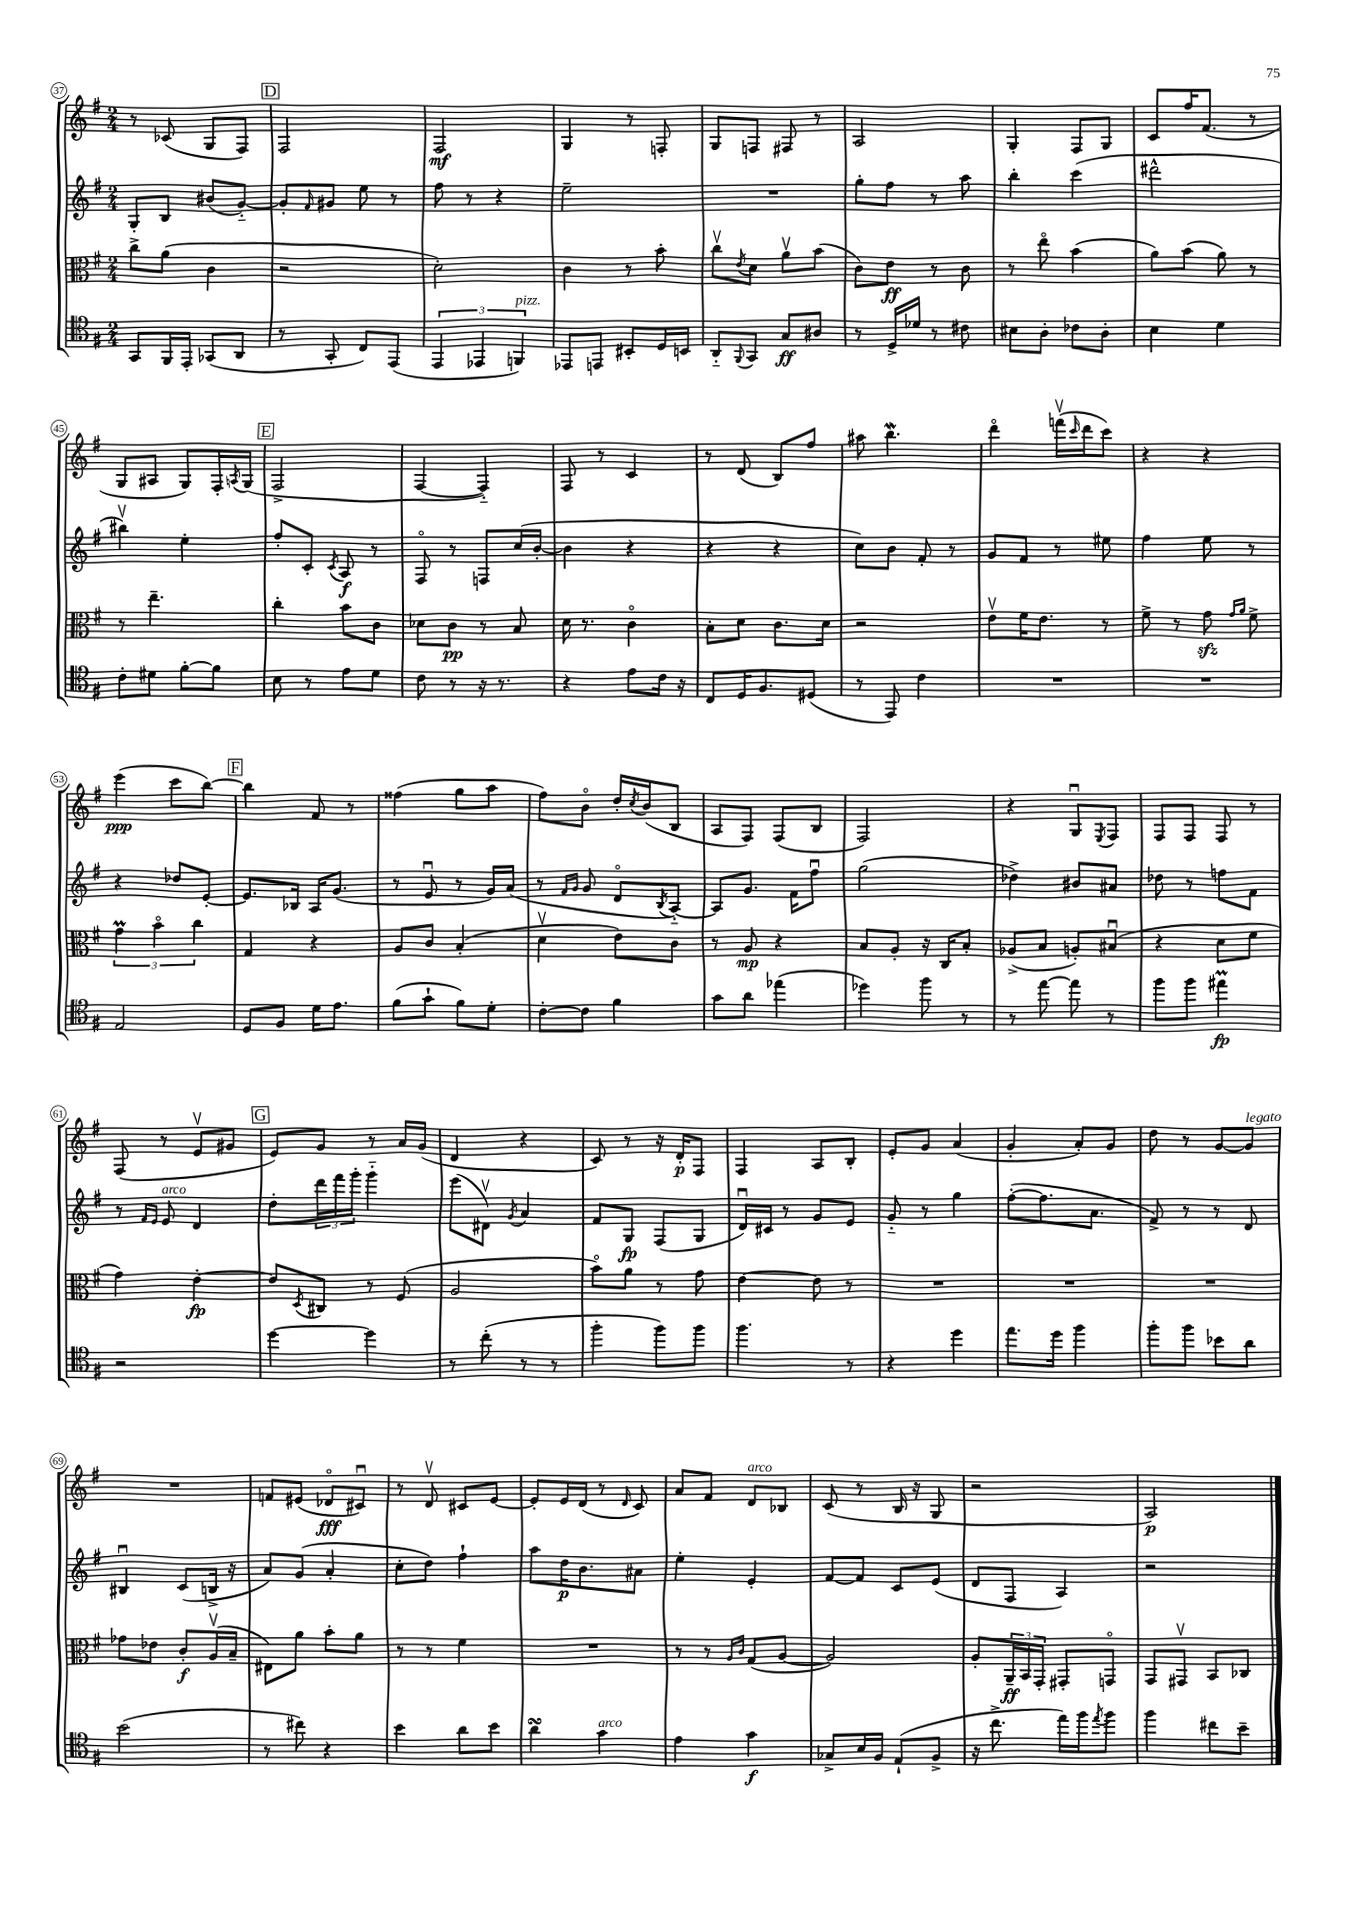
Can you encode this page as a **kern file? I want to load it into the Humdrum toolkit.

**kern	**dynam	**kern	**dynam	**kern	**dynam	**kern	**dynam
*part4	*part4	*part3	*part3	*part2	*part2	*part1	*part1
*staff4	*staff4	*staff3	*staff3	*staff2	*staff2	*staff1	*staff1
*clefC4	*	*clefC3	*	*clefG2	*	*clefG2	*
*k[f#]	*	*k[f#]	*	*k[f#]	*	*k[f#]	*
*M2/4	*	*M2/4	*	*M2/4	*	*M2/4	*
=37	=37	=37	=37	=37	=37	=37	=37
8GG/L	.	8cc^\L	.	8G'/L	.	8r	.
16FF#/L	.	(8a\J	.	8B/J	.	(8c-X/	.
16EE'/JJ	.	.	.	.	.	.	.
(8GG-X/L	.	4c\	.	(8b#X/L	.	8G/L	.
8AA/J	.	.	.	[8g/J)	.	8F#/J)	.
!!LO:REH:place=s1:t=D
=38	=38	=38	=38	=38	=38	=38	=38
8r	.	2r	.	8g'/L]	.	2F#/	.
.	.	.	.	16qqf#/	.	.	.
8GG'/	.	.	.	8g#X/J	.	.	.
8C/L)	.	.	.	8ee\	.	.	.
(8EE/J	.	.	.	8r	.	.	.
=39	=39	=39	=39	=39	=39	=39	=39
6EE/	.	2d'\)	.	8ff#\	.	2F#/	mf
.	.	.	.	8r	.	.	.
6EE-X/	.	.	.	.	.	.	.
.	.	.	.	4r	.	.	.
!LO:TX:a:i:t=pizz.	!	!	!	!	!	!	!
6FFn/)	.	.	.	.	.	.	.
=40	=40	=40	=40	=40	=40	=40	=40
8EE-X/L	.	4c\	.	2ee~\	.	4G/	.
8EEn/J	.	.	.	.	.	.	.
8BB#X'/L	.	8r	.	.	.	8r	.
16D/L	.	8b'\	.	.	.	8Fn'/	.
16BBn/JJ	.	.	.	.	.	.	.
=41	=41	=41	=41	=41	=41	=41	=41
8AA/L	.	8ccv\L	.	2r	.	8G/L	.
8qqFF#/	.	8qe/	.	.	.	.	.
8GG/J	.	8d\J	.	.	.	8Fn/J	.
8G/L	ff	8av\L	.	.	.	8F#X/	.
8A#X/J	.	(8b\J	.	.	.	8r	.
=42	=42	=42	=42	=42	=42	=42	=42
8r	.	8c\L)	.	8gg'\L	.	2A/	.
16D^/LL	.	8e\J	ff	8ff#\J	.	.	.
16d-X/JJ	.	.	.	.	.	.	.
8r	.	8r	.	8r	.	.	.
8c#X\	.	8c\	.	8aa\	.	.	.
=43	=43	=43	=43	=43	=43	=43	=43
8B#X\L	.	8r	.	4bb'\	.	4G'/	.
8A'\J	.	8ee\	.	.	.	.	.
8c-X\L	.	(4b\	.	(4ccc\	.	8F#/L	.
8A'\J	.	.	.	.	.	8G/J	.
=44	=44	=44	=44	=44	=44	=44	=44
4B\	.	8a\L)	.	2ddd#X^^\	.	8c/L	.
.	.	(8b\J	.	.	.	16ff#/K	.
.	.	.	.	.	.	(8.f#/J	.
4d\	.	8a\)	.	.	.	.	.
.	.	8r	.	.	.	8r	.
!!LO:LB:g=z
=45	=45	=45	=45	=45	=45	=45	=45
8c'\L	.	8r	.	4bb#Xv\)	.	8G/L	.
8d#X\J	.	4.ee~\	.	.	.	8A#X/J	.
[8f#'\L	.	.	.	4ee'\	.	8G/L)	.
8f#\J]	.	.	.	.	.	16F#'/L	.
.	.	.	.	.	.	8qAn/	.
.	.	.	.	.	.	(16G/JJ	.
!!LO:REH:place=s1:t=E
=46	=46	=46	=46	=46	=46	=46	=46
8B\	.	4cc'\	.	8ff#'/L	.	2F#^/	.
8r	.	.	.	8c'/J	.	.	.
.	.	.	.	8qc/	.	.	.
8e\L	.	8b\L	.	8A/	f	.	.
8d\J	.	8c\J	.	8r	.	.	.
=47	=47	=47	=47	=47	=47	=47	=47
8c\	.	8d-X\L	.	8F#/	.	[4F#/	.
8r	.	8c\J	pp	8r	.	.	.
16r	.	8r	.	8Fn/L	.	4F#/])	.
8.r	.	.	.	.	.	.	.
.	.	8B/	.	(16cc/L	.	.	.
.	.	.	.	[16b'/JJ	.	.	.
=48	=48	=48	=48	=48	=48	=48	=48
4r	.	16d\	.	4b\]	.	8F#/	.
.	.	8.r	.	.	.	.	.
.	.	.	.	.	.	8r	.
8e\L	.	4c\	.	4r	.	4c/	.
16c\Jk	.	.	.	.	.	.	.
16r	.	.	.	.	.	.	.
=49	=49	=49	=49	=49	=49	=49	=49
8C/L	.	8B'\L	.	4r	.	8r	.
16D/K	.	8d\J	.	.	.	(8d/	.
8.F#/	.	.	.	.	.	.	.
.	.	8.c\L	.	4r	.	8B/L)	.
(8D#X/J	.	.	.	.	.	8ff#/J	.
.	.	16d\Jk	.	.	.	.	.
=50	=50	=50	=50	=50	=50	=50	=50
8r	.	2r	.	8cc\L)	.	8aa#X\	.
8EE/)	.	.	.	8b\J	.	4.bbW\	.
4c\	.	.	.	8f#'/	.	.	.
.	.	.	.	8r	.	.	.
=51	=51	=51	=51	=51	=51	=51	=51
2r	.	8ev\L	.	8g/L	.	4ddd\	.
.	.	16f#\K	.	8f#/J	.	.	.
.	.	8.e\J	.	.	.	.	.
.	.	.	.	8r	.	(16fffnv\LL	.
.	.	.	.	.	.	16qqccc/	.
.	.	.	.	.	.	16ddd\J	.
.	.	8r	.	8ee#X\	.	8ccc\J)	.
=52	=52	=52	=52	=52	=52	=52	=52
2r	.	8f#^\	.	4ff#\	.	4r	.
.	.	8r	.	.	.	.	.
.	.	8gzz\	.	8ee\	.	4r	.
.	.	16qqg/LL	.	.	.	.	.
.	.	16qqa/JJ	.	.	.	.	.
.	.	8f#^\	.	8r	.	.	.
!!LO:LB:g=z
=53	=53	=53	=53	=53	=53	=53	=53
2E/	.	6gM\	.	4r	.	(4eee\	ppp
.	.	6b\	.	.	.	.	.
.	.	.	.	8dd-X/L	.	8ccc\L	.
.	.	6cc\	.	.	.	.	.
.	.	.	.	[8e'/J	.	[8bb\J)	.
!!LO:REH:place=s1:t=F
=54	=54	=54	=54	=54	=54	=54	=54
8D/L	.	4G/	.	8.e/L]	.	4bb\]	.
8F#/J	.	.	.	.	.	.	.
.	.	.	.	16B-X/Jk	.	.	.
16d\KL	.	4r	.	16A/KL	.	8f#/	.
8.e\J	.	.	.	(8.g/J	.	.	.
.	.	.	.	.	.	8r	.
=55	=55	=55	=55	=55	=55	=55	=55
(8f#\L	.	8A/L	.	8r	.	(4ff##X\	.
8g`\J	.	8c/J	.	8eu/	.	.	.
8f#\L)	.	(4B'/	.	8r	.	8gg\L	.
8d'\J	.	.	.	16g/LL)	.	8aa\J	.
.	.	.	.	(16a/JJ	.	.	.
=56	=56	=56	=56	=56	=56	=56	=56
[8c'\L	.	4dv\	.	8r	.	8ff#\L)	.
.	.	.	.	16qqf#/LL	.	.	.
.	.	.	.	16qqg/JJ	.	.	.
8c\J]	.	.	.	8g/	.	8b\J	.
4f#\	.	8e\L)	.	8d/L	.	16dd'/LL	.
.	.	.	.	.	.	8qcc/	.
.	.	.	.	.	.	(16b/J	.
.	.	.	.	8qB/	.	.	.
.	.	8c\J	.	[8A/J)	.	8B/J	.
=57	=57	=57	=57	=57	=57	=57	=57
8g\L	.	8r	.	8A/L]	.	8A/L	.
8a\J	.	8A/	mp	8.g/J	.	8F#/J)	.
(4ee-X\	.	4r	.	.	.	(8F#/L	.
.	.	.	.	16f#\KL	.	.	.
.	.	.	.	8ff#u\J	.	8B/J	.
=58	=58	=58	=58	=58	=58	=58	=58
4dd-X\)	.	8B/L	.	(2gg\	.	2F#/)	.
.	.	8A'/J	.	.	.	.	.
8ff#\	.	16r	.	.	.	.	.
.	.	16C/KL	.	.	.	.	.
8r	.	8B'/J	.	.	.	.	.
=59	=59	=59	=59	=59	=59	=59	=59
8r	.	(8A-X^/L	.	4dd-X^\)	.	4r	.
[8ee\	.	8B/J	.	.	.	.	.
8ee\]	.	8An'/L)	.	8b#X/L	.	8Gu/L	.
.	.	.	.	.	.	8qE/	.
8r	.	(8B#Xu/J	.	8a#X/J	.	8F#/J	.
=60	=60	=60	=60	=60	=60	=60	=60
8ff#\L	.	4r	.	8dd-X\	.	8F#/L	.
8ff#\J	.	.	.	8r	.	8F#/J	.
4ee#Xm\	fp	8d\L	.	8ffn\L	.	8F#/	.
.	.	8f#\J	.	8f#\J	.	8r	.
!!LO:LB:g=z
=61	=61	=61	=61	=61	=61	=61	=61
2r	.	4g\)	.	8r	.	(8F#/	.
.	.	.	.	16qqf#/LL	.	.	.
.	.	.	.	16qqe/JJ	.	.	.
!	!	!	!	!LO:TX:a:i:t=arco	!	!	!
.	.	.	.	8e/	.	8r	.
.	.	[4e'\	fp	4d/	.	8ev/L	.
.	.	.	.	.	.	8g#X/J	.
!!LO:REH:place=s1:t=G
=62	=62	=62	=62	=62	=62	=62	=62
[4dd\	.	8e/L]	.	8dd'\L	.	8e/L)	.
.	.	8qD/	.	.	.	.	.
.	.	8C#X/J	.	24ddd\L	.	8g/J	.
.	.	.	.	24fff#\	.	.	.
.	.	.	.	24ggg'\JJ	.	.	.
4dd\]	.	8r	.	4ggg\	.	8r	.
.	.	(8F#/	.	.	.	16a/LL	.
.	.	.	.	.	.	(16g/JJ	.
=63	=63	=63	=63	=63	=63	=63	=63
8r	.	2A/	.	(8eee\L	.	4d/	.
(8cc'\	.	.	.	8d#Xv\J)	.	.	.
.	.	.	.	8qg/	.	.	.
8r	.	.	.	4a/	.	4r	.
8r	.	.	.	.	.	.	.
=64	=64	=64	=64	=64	=64	=64	=64
4ff#'\	.	8b\L)	.	8f#/L	.	8c/)	.
.	.	8a\J	.	8G/J	fp	8r	.
8ff#\L)	.	8r	.	(8F#/L	.	16r	.
.	.	.	.	.	.	16d'/KL	p
8ff#\J	.	8g\	.	8G/J	.	8F#/J	.
=65	=65	=65	=65	=65	=65	=65	=65
4.ff#\	.	[4e\	.	16du/LL)	.	4F#/	.
.	.	.	.	16c#X/JJ	.	.	.
.	.	.	.	8r	.	.	.
.	.	8e\]	.	8g/L	.	8A/L	.
8r	.	8r	.	8e/J	.	8B'/J	.
=66	=66	=66	=66	=66	=66	=66	=66
4r	.	2r	.	8g/	.	8e'/L	.
.	.	.	.	8r	.	8g/J	.
4dd\	.	.	.	4gg\	.	(4a/	.
=67	=67	=67	=67	=67	=67	=67	=67
8.ee\L	.	2r	.	([8ff#'\L	.	4g'/	.
.	.	.	.	8.ff#\]	.	.	.
16dd\Jk	.	.	.	.	.	.	.
4ff#\	.	.	.	.	.	8a'/L)	.
.	.	.	.	8.a\J	.	.	.
.	.	.	.	.	.	8g/J	.
=68	=68	=68	=68	=68	=68	=68	=68
8ff#'\L	.	2r	.	8f#^/)	.	8dd\	.
8ff#\J	.	.	.	8r	.	8r	.
8b-X\L	.	.	.	8r	.	[8g/L	.
!	!	!	!	!	!	!LO:TX:a:i:t=legato	!
8a\J	.	.	.	8d/	.	8g/J]	.
!!LO:LB:g=z
=69	=69	=69	=69	=69	=69	=69	=69
(2b\	.	8g-X\L	.	4B#Xu/	.	2r	.
.	.	8e-X\J	.	.	.	.	.
.	.	8c'/L	f	(8c/L	.	.	.
.	.	(16Av/L	.	16Bn^/Jk	.	.	.
.	.	16B~/JJ	.	16r	.	.	.
=70	=70	=70	=70	=70	=70	=70	=70
8r	.	8E#X\L)	.	8a/L)	.	8fn/L	.
8cc#X\)	.	8a\J	.	(8g/J	.	(8e#X/J	.
4r	.	8b'\L	.	4a'/	.	8d-X/L	fff
.	.	8a\J	.	.	.	8c#Xu/J)	.
=71	=71	=71	=71	=71	=71	=71	=71
4b\	.	8r	.	8cc'\L	.	8r	.
.	.	8r	.	8dd\J)	.	8dv/	.
8a\L	.	4f#\	.	4ff#`\	.	8c#X/L	.
8b\J	.	.	.	.	.	[8e/J	.
=72	=72	=72	=72	=72	=72	=72	=72
4asSSS\	.	2r	.	8aa\L	.	8e'/L]	.
.	.	.	.	16dd\K	p	16e/L	.
.	.	.	.	8.b\	.	(16d/JJ	.
!LO:TX:a:i:t=arco	!	!	!	!	!	!	!
4g\	.	.	.	.	.	8r	.
.	.	.	.	.	.	16qqd/	.
.	.	.	.	8a#X\J	.	8c/)	.
=73	=73	=73	=73	=73	=73	=73	=73
4e\	.	8r	.	4ee'\	.	8a/L	.
.	.	8r	.	.	.	8f#/J	.
.	.	16qqA/LL	.	.	.	.	.
.	.	16qqc/JJ	.	.	.	.	.
!	!	!	!	!	!	!LO:TX:a:i:t=arco	!
4g\	f	(8G/L	.	4e'/	.	8d/L	.
.	.	[8A/J	.	.	.	8B-X/J	.
=74	=74	=74	=74	=74	=74	=74	=74
8G-X^/L	.	2A/])	.	[8f#/L	.	(8c/	.
16B/L	.	.	.	8f#/J]	.	8r	.
16F#/JJ	.	.	.	.	.	.	.
(8E`/L	.	.	.	8c/L	.	16B/	.
.	.	.	.	.	.	16r	.
8F#^/J	.	.	.	(8e/J	.	8G/	.
=75	=75	=75	=75	=75	=75	=75	=75
16r	.	8A'/L	.	8d/L	.	2r	.
8.cc^\	.	.	.	.	.	.	.
.	.	24AA~/L	ff	8F#/J	.	.	.
.	.	24BB/	.	.	.	.	.
.	.	24GG'/JJ	.	.	.	.	.
16ee\LL)	.	8GG#X'/L	.	4A/)	.	.	.
16ff#\J	.	.	.	.	.	.	.
8qee/	.	.	.	.	.	.	.
8ff#\J	.	8GGn/J	.	.	.	.	.
=76	=76	=76	=76	=76	=76	=76	=76
4ff#\	.	8GG/L	.	2r	.	2A/)	p
.	.	8GG#Xv/J	.	.	.	.	.
8cc#X\L	.	8BB/L	.	.	.	.	.
8b~\J	.	8C-X/J	.	.	.	.	.
==	==	==	==	==	==	==	==
*-	*-	*-	*-	*-	*-	*-	*-
